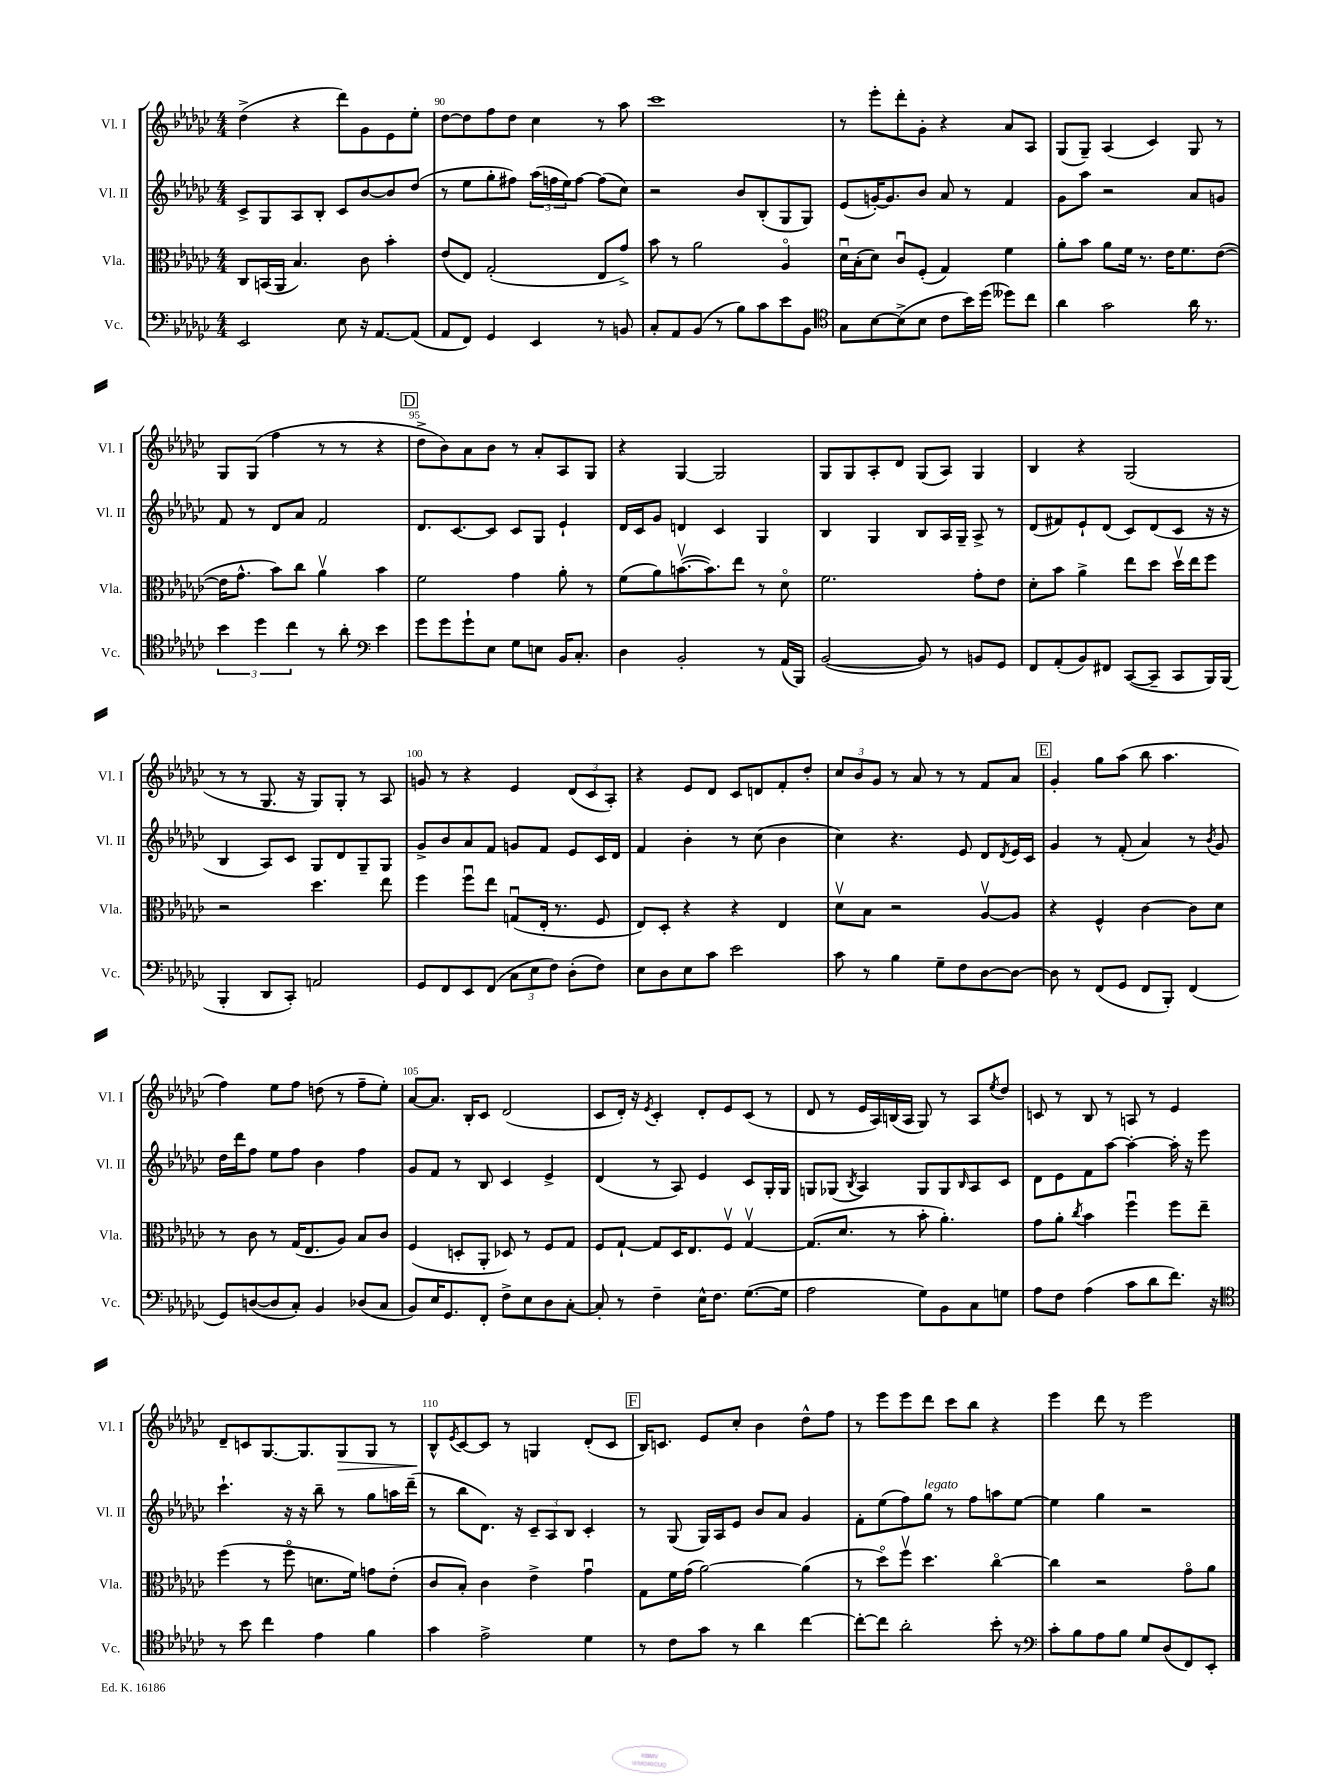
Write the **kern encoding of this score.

**kern	**kern	**kern	**kern
*staff4	*staff3	*staff2	*staff1
*clefF4	*clefC3	*clefG2	*clefG2
*k[b-e-a-d-g-c-]	*k[b-e-a-d-g-c-]	*k[b-e-a-d-g-c-]	*k[b-e-a-d-g-c-]
*M4/4	*M4/4	*M4/4	*M4/4
2EE-	8C-	8c-^	(4dd-^
.	(16BB	8G-	.
.	16AA-	.	.
.	4.B-)	8A-	4r
.	.	8B-'	.
8E-	.	8c-	8ddd-)
16r	8c-	[8b-	8g-
[8.AA-	.	.	.
.	4b-'	8b-]	8e-
(8AA-]	.	(8dd-	8ee-'
=	=	=	=
8AA-	(8e-	8r	[8dd-
8FF)	8E-)	8ee-	8dd-]
4GG-	(2G-'	8gg-'	8ff
.	.	8ff#)	8dd-
4EE-	.	(24aa-	4cc-
.	.	24ff	.
.	.	24ee-)	.
.	.	[8ff	.
8r	8E-	(8ff]	8r
8BB	8g-^)	8cc-)	8aa-
=	=	=	=
8C-'	8b-	2r	1ccc-
8AA-	8r	.	.
(8BB-	2a-	.	.
8r	.	.	.
8B-)	.	8b-	.
8c-	.	(8B-'	.
8e-	4A-o	8G-	.
8BB-	.	8G-)	.
=	=	=	=
*clefC4	*	*	*
8G-	16d-u	(8e-	8r
.	(16B-'	.	.
[8B-	8d-)	[16g')	8eee-'
.	.	8.g]	.
(8B-^]	8c-u	.	8ddd-'
8B-	(8F'	8b-	8g-'
8c-	4G-)	8a-	4r
16b-)	.	8r	.
(16dd-	.	.	.
8dd--)	4f	4f	8a-
8cc-	.	.	8A-
=	=	=	=
4a-	8a-'	8g-	(8G-
.	8b-	8aa-	8G-~)
2g-	8a-	2r	(4A-
.	16f	.	.
.	8.r	.	.
.	.	.	4c-)
.	16e-	.	.
.	8.f	.	.
16a-	.	8a-	8G-
8.r	.	.	.
.	([8e-	8g	8r
=	=	=	=
6b-	16e-]	8f	8G-
.	8.g-^^	.	.
.	.	8r	(8G-
6dd-	.	.	.
.	8b-)	8d-	4ff
6cc-	.	.	.
.	8cc-	8a-	.
8r	4a-v	2f	8r
8a-'	.	.	8r
*clefF4	*	*	*
4e-	4b-	.	4r
=	=	=	=
8g-	2f	8.d-	8dd-^
8g-	.	.	8b-)
.	.	[8.c-	.
8g-`	.	.	8a-
8E-	.	8c-]	8b-
8G-	4g-	8c-	8r
8E	.	8G-	8a-'
16BB-	8a-'	4e-`	8A-
8.C-'	.	.	.
.	8r	.	8G-
=	=	=	=
4D-	(8f	16d-	4r
.	.	16c-	.
.	8a-)	8g-	.
2BB-'	([8.bv	4d	[4G-
.	8.b])	.	.
.	.	4c-	2G-]
.	8ee-	.	.
8r	8r	4G-	.
(16AA-	8d-o	.	.
16BBB-)	.	.	.
=	=	=	=
([2BB-	2.f	4B-	8G-
.	.	.	8G-
.	.	4G-	8A-'
.	.	.	8d-
8BB-])	.	8B-	(8G-
8r	.	16A-	8A-)
.	.	16G-~	.
8BB	8g-'	8A-^	4G-
8GG-	8e-	8r	.
=	=	=	=
8FF	8d-'	(8d-	4B-
(8AA-'	8b-	8f#)	.
8BB-)	4a-^	8e-`	4r
8FF#	.	(8d-	.
([8CC-	8ee-	8c-)	(2G-
8CC-~]	8dd-	(8d-	.
8CC-	16dd-v	8c-	.
.	16ee-	.	.
16BBB-)	8ff	16r	.
(16BBB-	.	16r	.
=	=	=	=
4BBB-'	2r	4B-	8r
.	.	.	8r
8DD-	.	8A-)	8.G-
8CC-')	.	8c-	.
.	.	.	16r
2AA	4.dd-	8G-	8G-)
.	.	8d-	8G-'
.	.	8G-~	8r
.	8ee-	8G-	8A-
=	=	=	=
8GG-	4ff	8g-^	8g
8FF	.	8b-	8r
8EE-	8ffu	8a-	4r
(8FF	8ee-	8f	.
12C-	(8Gu	8g	4e-
12E-	.	.	.
.	16E-'	8f	.
12F)	.	.	.
.	8.r	.	.
(8D-'	.	8e-	(12d-
.	.	.	12c-
8F)	8F	16c-	.
.	.	.	12A-')
.	.	16d-	.
=	=	=	=
8E-	8E-)	4f	4r
8D-	8D-'	.	.
8E-	4r	4b-'	8e-
8c-	.	.	8d-
2e-	4r	8r	8c-
.	.	(8cc-	8d
.	4E-	4b-	8f'
.	.	.	8dd-'
=	=	=	=
8c-	8d-v	4cc-)	12cc-
.	.	.	12b-
8r	8B-	.	.
.	.	.	12g-
4B-	2r	4.r	8r
.	.	.	8a-
8G-~	.	.	8r
8F	.	8e-	8r
[8D-	[8A-v	8d-	8f
.	.	8qd-	.
8D-_	8A-]	16e-	8a-
.	.	16c-	.
=	=	=	=
8D-]	4r	4g-	4g-'
8r	.	.	.
(8FF	4F^^	8r	8gg-
8GG-	.	(8f'	(8aa-
8FF	[4c-	4a-)	8bb-
8BBB-')	.	.	4.aa-
(4FF	8c-]	8r	.
.	.	8qb-	.
.	8d-	8g-	.
=	=	=	=
8GG-)	8r	16dd-	4ff)
.	.	16ddd-	.
([8D	8c-	8ff	.
8D]	8r	8ee-	8ee-
8C-')	(16G-	8ff	8ff
.	8.E-	.	.
4BB-	.	4b-	(8dd
.	8A-)	.	8r
(8D-	8B-	4ff	8ff~
8C-	8c-	.	8ee-')
=	=	=	=
8BB-)	(4F	8g-	[8a-
16E-	.	8f	8.a-]
8.GG-	.	.	.
.	8D'	8r	.
.	.	.	16B-'
8FF'	8AA-'	8B-	8c-
8F^	8D-)	4c-	(2d-
8E-	8r	.	.
8D-	8F	4e-^	.
[8C-'	8G-	.	.
=	=	=	=
8C-']	8F	(4d-	8c-
8r	[8G-`	.	16d-')
.	.	.	16r
.	.	.	8qe-
4F~	8G-]	8r	4c-'
.	16D-	8A-)	.
.	8.E-	.	.
16E-^^	.	4e-	8d-'
8.F	.	.	.
.	8Fv	.	8e-
([8.G-	[4G-v	8c-	(8c-
.	.	16G-'	8r
16G-]	.	16G-	.
=	=	=	=
2A-	(8.G-]	8G	8d-
.	.	(8G-	8r
.	8.d-	.	.
.	.	8qB-	.
.	.	4A-)	16e-
.	.	.	16A-)
.	8r	.	(16B
.	.	.	16A-
8G-)	8b-'	8G-	8G-)
8BB-	4.a-')	8G-	8r
.	.	16qqB-	.
8C-	.	8A-	8A-
.	.	.	8qee-
8G	.	8c-	8dd-
=	=	=	=
8A-	8g-	8d-	8c
8F	8a-'	8e-	8r
.	8qcc-	.	.
(4A-	4b-	8f	8B-
.	.	[8aa-	8r
8c-	4ffu	4aa-'_	8A
8d-	.	.	8r
8.f)	8ff	16aa-']	4e-
.	.	16r	.
.	8ee-~	8eee-	.
16r	.	.	.
=	=	=	=
*clefC4	*	*	*
8r	(4ff	4.ccc-`	8d-~
8b-	.	.	8c
4cc-	8r	.	[8.G-
.	8ffo	16r	.
.	.	16r	8.G-]
4e-	8.d	8bb-~	.
.	.	8r	8G-
.	16f)	.	.
4f	8g	8gg-	8G-
.	(8e-'	16aa	8r
.	.	(16ddd-~	.
=	=	=	=
4g-	8c-	8r	8B-^^
.	.	.	8qe-
.	8B-')	8bb-	[8c-
2e-^	4c-	8.d-)	8c-]
.	.	.	8r
.	.	16r	.
.	4e-^	12c-~	4G
.	.	12A-	.
.	.	12B-	.
4d-	4g-u	4c-'	(8d-'
.	.	.	8c-
=	=	=	=
8r	8G-	8r	16B-)
.	.	.	8.c
8c-	16f	(8G-	.
.	(16g-	.	.
8g-	[2a-)	16G-)	8e-
.	.	16A-	.
8r	.	8e-	8cc-'
4a-	.	8b-	4b-
.	.	8a-	.
[4cc-	(4a-]	4g-	8dd-^^
.	.	.	8ff
=	=	=	=
8cc-'_	8r	8f'	8r
8cc-]	8dd-o)	(8ee-	8eee-
2a-'	8ffv	8ff)	8eee-
.	4.dd-	8gg-	8ddd-
.	.	8r	8ccc-
.	.	8ff	8bb-
8b-'	[4cc-o	8aa	4r
8r	.	[8ee-	.
=	=	=	=
*clefF4	*	*	*
8c-'	4cc-]	4ee-]	4eee-
8B-	.	.	.
8A-	2r	4gg-	8ddd-
8B-	.	.	8r
8G-	.	2r	2eee-
(8D-	.	.	.
8FF)	8g-o	.	.
8EE-'	8a-	.	.
==	==	==	==
*-	*-	*-	*-
